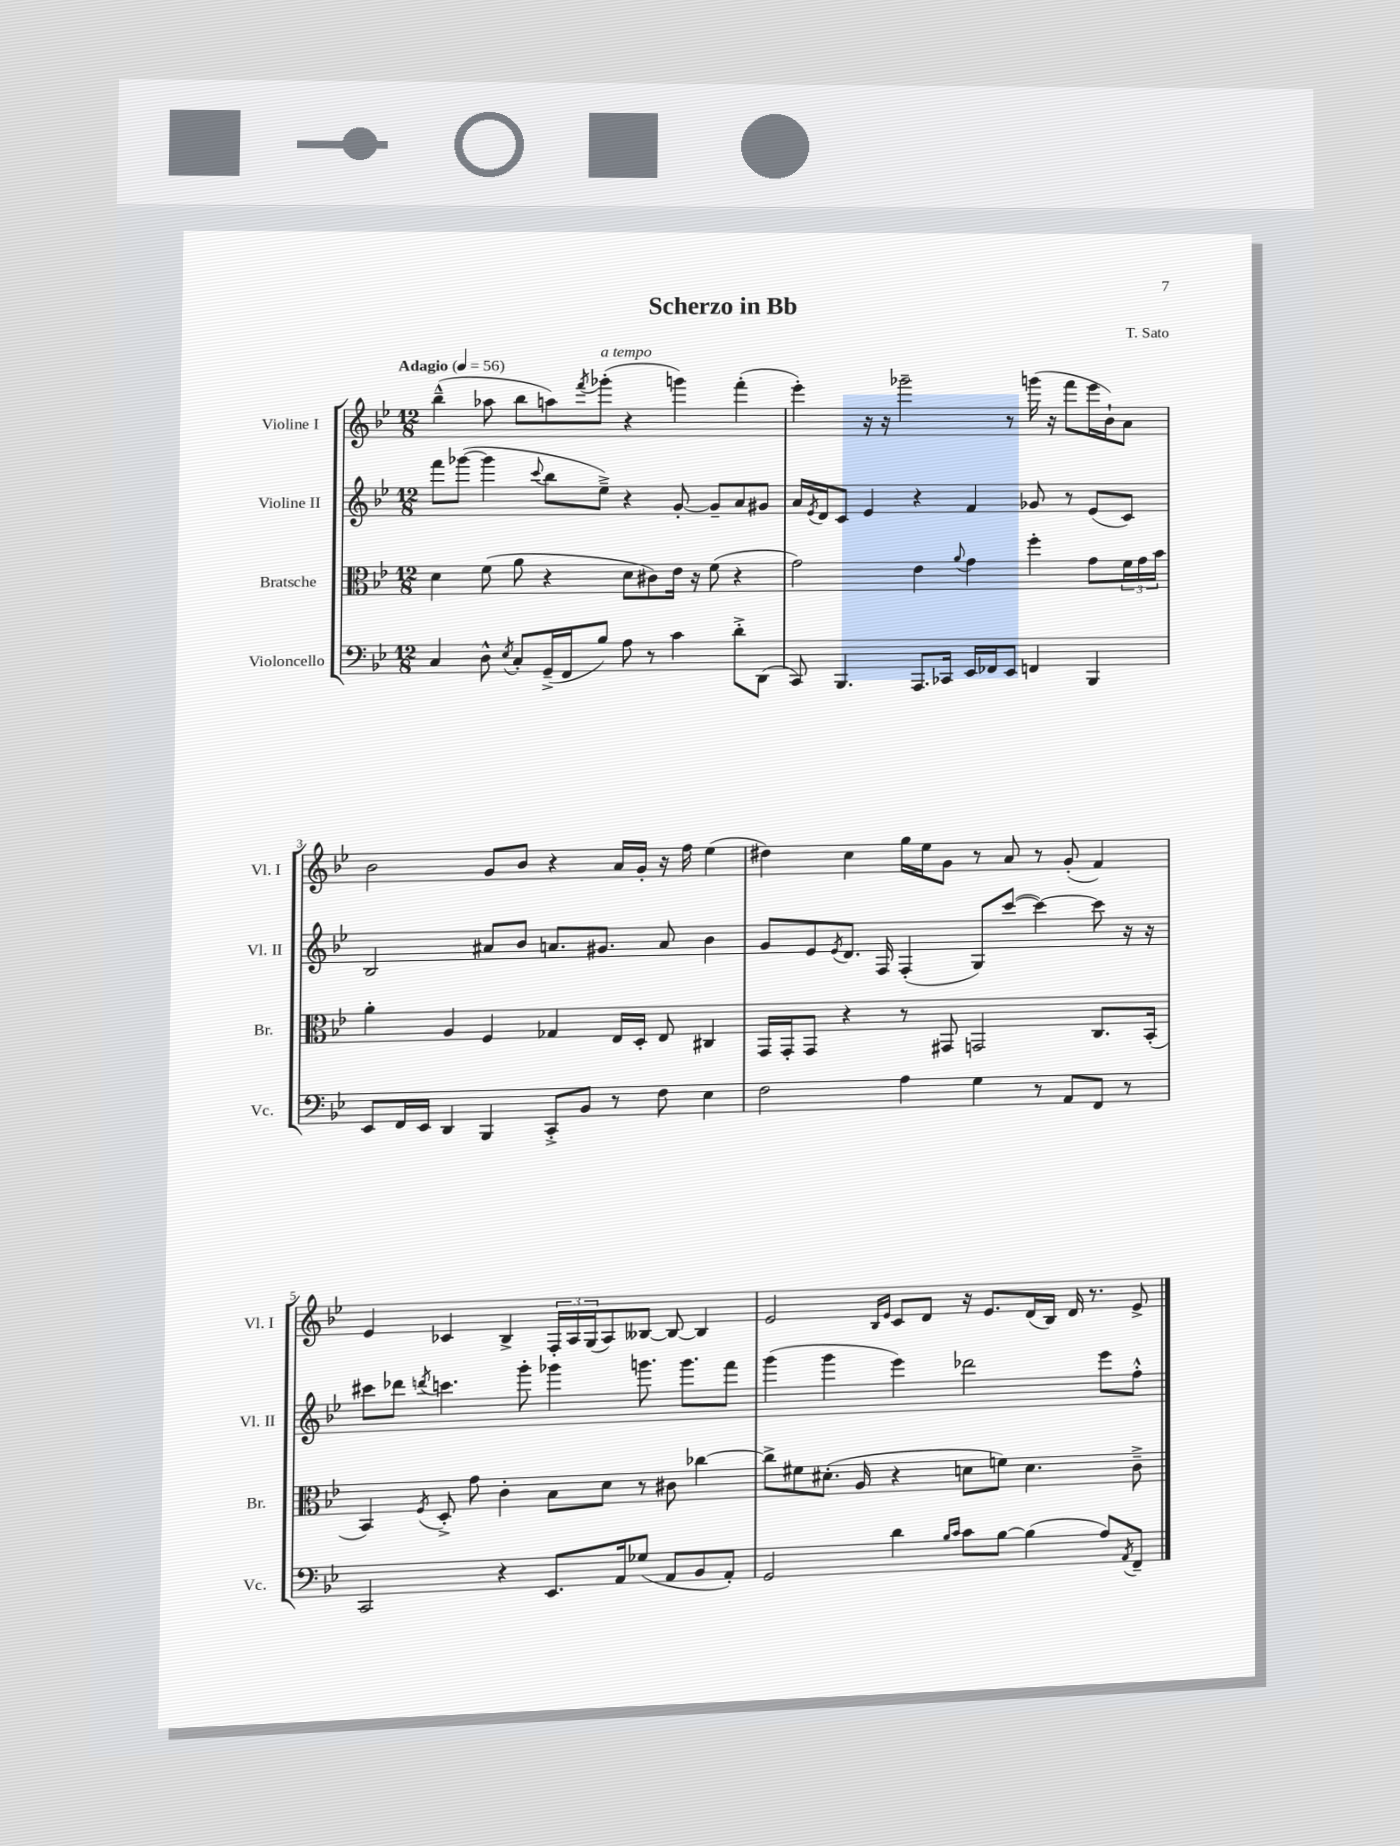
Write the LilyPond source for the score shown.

\header { title = "Scherzo in Bb" composer = "T. Sato" }
<<
\new StaffGroup <<
\new Staff = "s0" \with { instrumentName = "Violine I" shortInstrumentName = "Vl. I" } {
    \clef treble \key bes \major \numericTimeSignature \time 12/8 \tempo "Adagio" 4 = 56
    bes''4---^( aes''8 bes''8 a''8) \acciaccatura { f'''8 } ges'''8-.^\markup { \italic "a tempo" }( r4 g'''4) f'''4-.( |
    ees'''4-.) r16 r16 ges'''2-- r8 g'''16( r16 f'''8 ees'''16 bes'16-!) a'8 |
    bes'2 g'8 bes'8 r4 a'16 g'16-. r16 f''16 ees''4( |
    dis''4) c''4 g''16 ees''16 g'8 r8 a'8 r8 g'8-.( f'4) |
    ees'4 ces'4 bes4-> \tuplet 3/2 { f16-. a16 g16( } a8) beses8~ beses8~ beses4 |
    ees'2 \grace { bes16 ees'16 } c'8 d'8 r16 ees'8. d'16( bes16) d'16 r8. ees'8-> \bar "|." |
}
\new Staff = "s1" \with { instrumentName = "Violine II" shortInstrumentName = "Vl. II" } {
    \clef treble \key bes \major \numericTimeSignature \time 12/8
    f'''8 ges'''8~( ges'''4 \appoggiatura { c'''8 } bes''8 ees''8--->) r4 g'8~-. g'8-- a'8 gis'8 |
    a'16 \acciaccatura { ees'8 } d'16 c'8 ees'4 r4 f'4 ges'8 r8 ees'8( c'8) |
    bes2 ais'8 bes'8 a'8. gis'8. a'8 bes'4 |
    g'8 ees'8 \acciaccatura { ees'8 } d'8. f16 f4-.( g8) c'''8~( c'''4~) c'''8 r16 r16 |
    cis'''8 des'''8 \acciaccatura { d'''8 } c'''4. g'''8-. ges'''4 g'''8. g'''8. f'''8 |
    g'''4( g'''4 ees'''4) des'''2 ees'''8 f''8-.-^ \bar "|." |
}
\new Staff = "s2" \with { instrumentName = "Bratsche" shortInstrumentName = "Br." } {
    \clef alto \key bes \major \numericTimeSignature \time 12/8
    d'4 f'8( a'8 r4 d'8 cis'8) ees'16 r16 f'8( r4 |
    g'2) ees'4 \appoggiatura { a'8 } g'4 f''4-. g'8 \tuplet 3/2 { f'16 g'16 bes'16 } |
    a'4-. a4 f4 ges4 ees16 d16-. ees8 cis4 |
    g,16 g,16-. g,8 r4 r8 gis,8 g,2 c8. bes,16-.( |
    bes,4) \acciaccatura { f8 } d8-.-> g'8 c'4-. bes8 d'8 r8 cis'8 ces''4~ |
    ces''8-> fis'8 dis'8.-.( a16 r4 d'8 f'8) d'4. c'8---> \bar "|." |
}
\new Staff = "s3" \with { instrumentName = "Violoncello" shortInstrumentName = "Vc." } {
    \clef bass \key bes \major \numericTimeSignature \time 12/8
    c4 d8-^ \acciaccatura { ees8 } c8-. g,16--->( f,16 bes8) a8 r8 c'4 d'8-.-> d,8( |
    c,8) bes,,4. a,,8. ces,16 ees,16 fes,16 ees,8 f,4 bes,,4 |
    ees,8 f,16 ees,16 d,4 bes,,4 c,8-.-> bes,8 r8 f8 ees4 |
    f2 a4 g4 r8 a,8 f,8 r8 |
    c,2 r4 ees,8. a,16 ges8( a,8 bes,8 a,8-.) |
    g,2 d'4 \grace { bes16 c'16 } c'8 bes8~ bes4( a8) \acciaccatura { a,8 } f,8-- \bar "|." |
}
>>
>>
